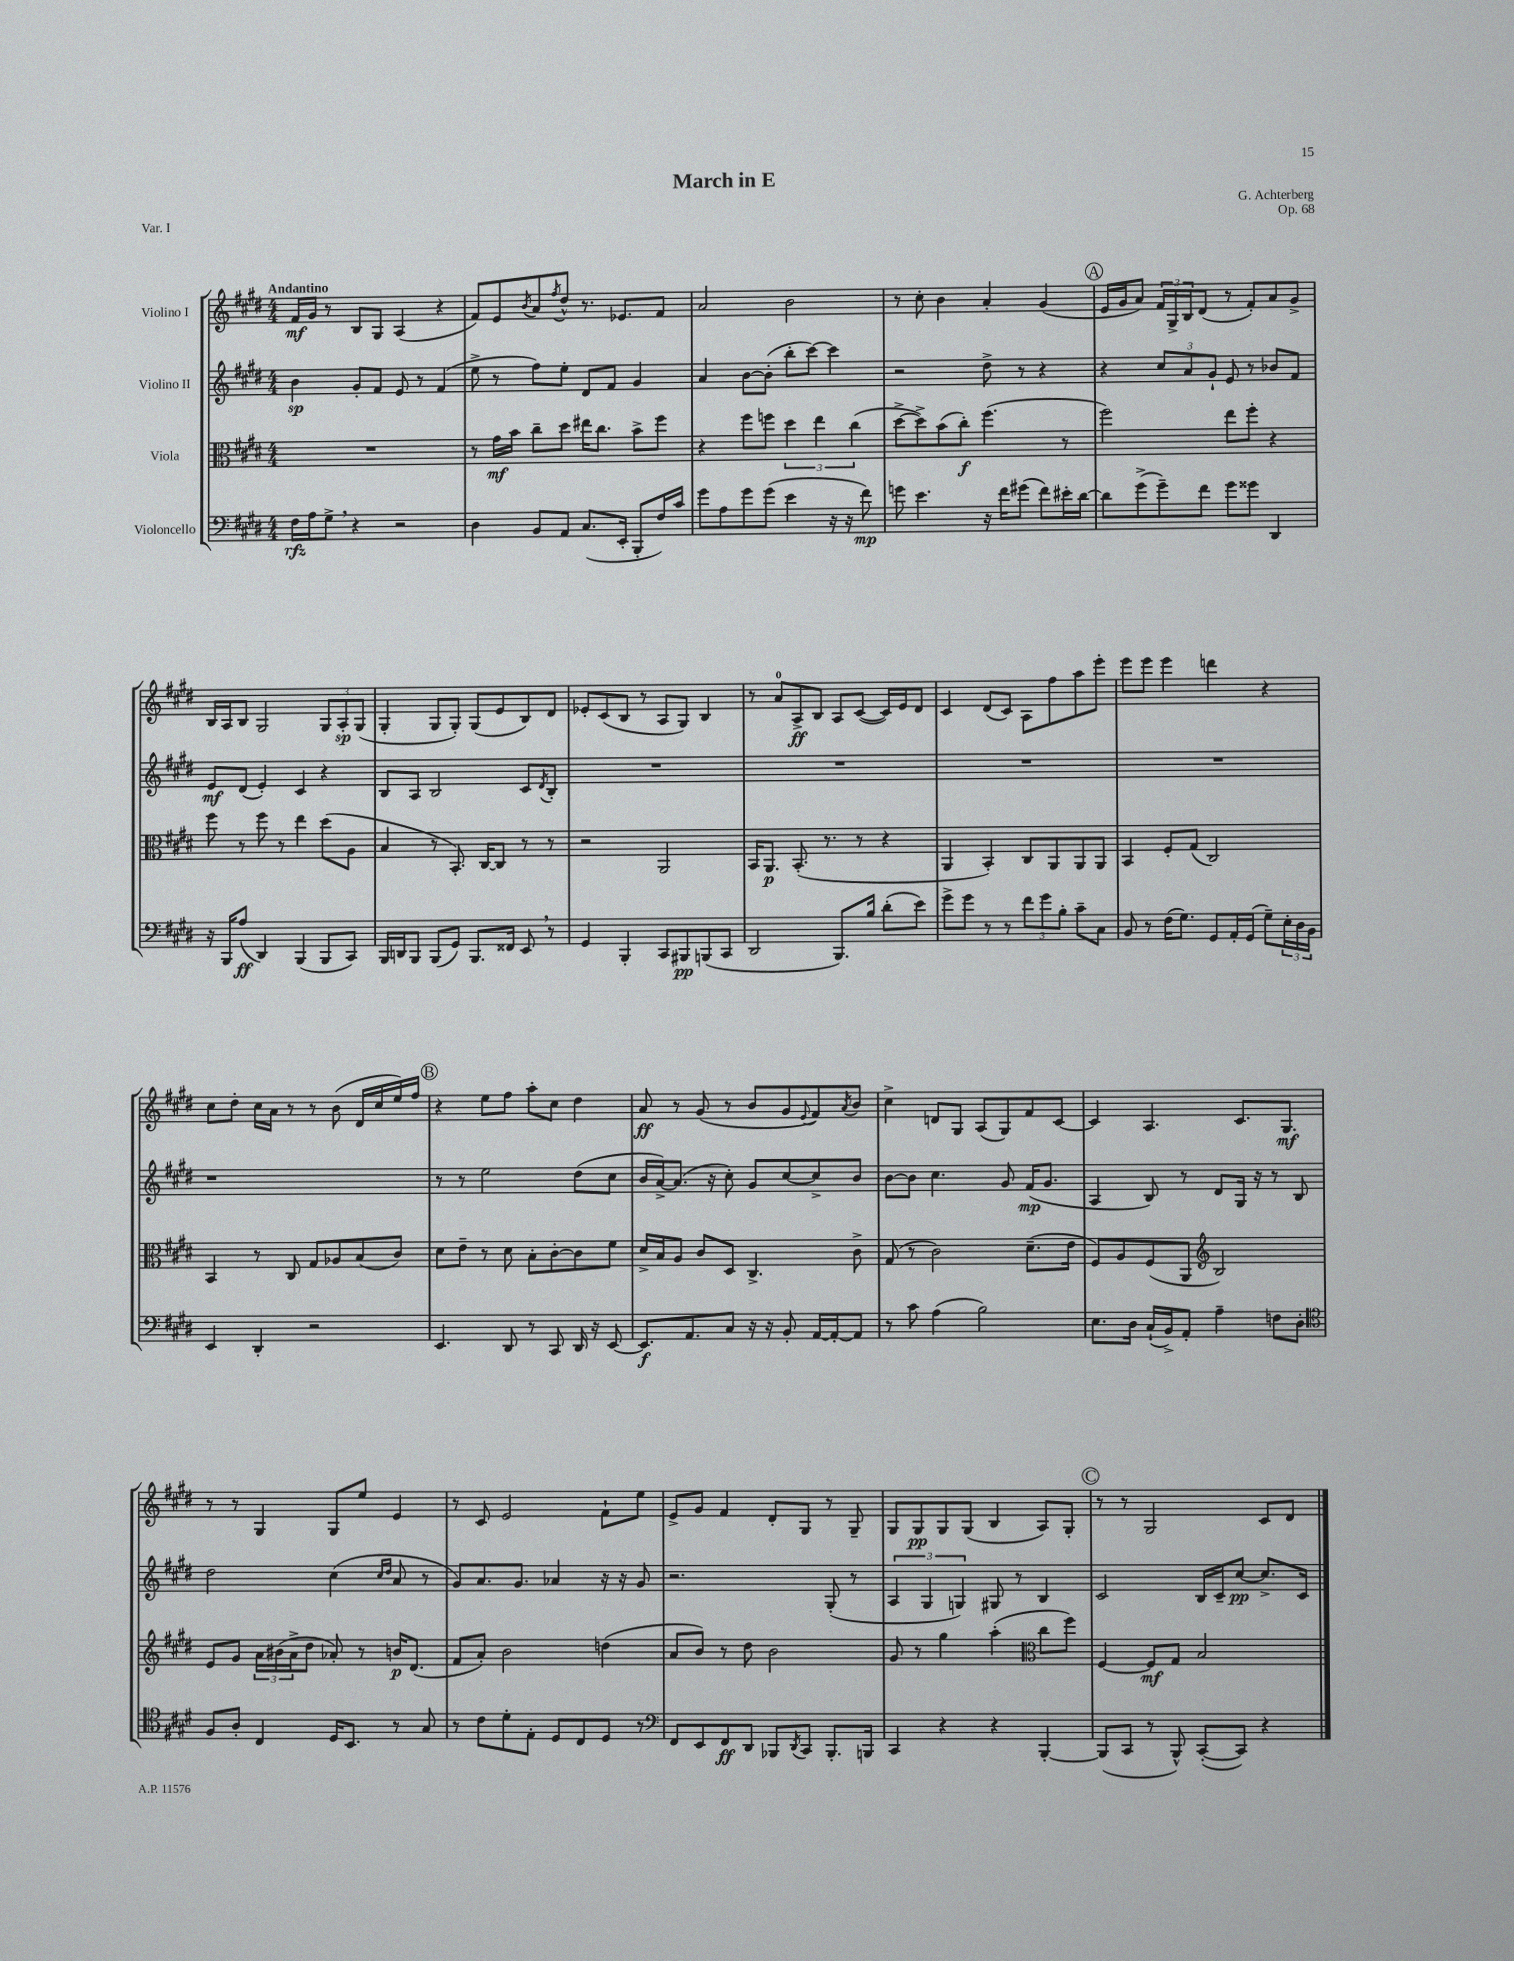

**kern	**dynam	**kern	**dynam	**kern	**dynam	**kern	**dynam
*part4	*part4	*part3	*part3	*part2	*part2	*part1	*part1
*staff4	*staff4	*staff3	*staff3	*staff2	*staff2	*staff1	*staff1
*I"Violoncello	*	*I"Viola	*	*I"Violino II	*	*I"Violino I	*
*clefF4	*	*clefC3	*	*clefG2	*	*clefG2	*
*k[f#c#g#d#]	*	*k[f#c#g#d#]	*	*k[f#c#g#d#]	*	*k[f#c#g#d#]	*
*M4/4	*	*M4/4	*	*M4/4	*	*M4/4	*
=1	=1	=1	=1	=1	=1	=1	=1
!	!	!	!	!	!	!LO:TX:a:B:t=Andantino	!
16F#\LL	rfz	1r	.	4b\	sp	16f#/LL	mf
16A\J	.	.	.	.	.	16g#/JJ	.
8G#^,\J	.	.	.	.	.	8r	.
4r	.	.	.	8g#'/L	.	8B/L	.
.	.	.	.	8f#/J	.	8G#/J	.
2r	.	.	.	8e/	.	(4A/	.
.	.	.	.	8r	.	.	.
.	.	.	.	(4f#/	.	4r	.
=2	=2	=2	=2	=2	=2	=2	=2
4D#\	.	8r	.	8ee^\	.	8f#/L)	.
.	.	16g#\LL	mf	8r	.	8e/	.
.	.	16b\JJ	.	.	.	.	.
.	.	.	.	.	.	8qb/	.
8BB/L	.	8cc#~\L	.	8ff#\L)	.	8a/	.
.	.	.	.	.	.	8qff#/	.
8AA/J	.	8dd#\J	.	8ee'\J	.	8dd#^^/J	.
(8.C#/L	.	16ee#X\KL	.	8d#/L	.	8.r	.
.	.	8.cc#\J	.	.	.	.	.
.	.	.	.	8f#/J	.	.	.
16EE'/Jk	.	.	.	.	.	8.e-X/L	.
8BBB'/L	.	8b^\L	.	4g#/	.	.	.
16F#/L)	.	8ff#\J	.	.	.	8f#/J	.
16c#/JJ	.	.	.	.	.	.	.
=3	=3	=3	=3	=3	=3	=3	=3
8g#\L	.	4r	.	4a/	.	2a/	.
8A\	.	.	.	.	.	.	.
8g#\	.	8ff#\L	.	[8b\L	.	.	.
(8g#\J	.	8ffn\J	.	(8b'\J]	.	.	.
4e\	.	6dd#\	.	8bb'\L	.	2b\	.
.	.	.	.	[8ccc#\J)	.	.	.
.	.	6ee\	.	.	.	.	.
16r	.	.	.	4ccc#\]	.	.	.
16r	.	.	.	.	.	.	.
.	.	(6cc#\	.	.	.	.	.
8f#\)	mp	.	.	.	.	.	.
=4	=4	=4	=4	=4	=4	=4	=4
8gn\	.	[8dd#^\L	.	2r	.	8r	.
4.e\	.	8dd#^\])	.	.	.	8cc#'\	.
.	.	(8b\	.	.	.	4b\	.
.	.	8cc#'\J)	f	.	.	.	.
16r	.	(4.ff#\	.	8dd#^\	.	4a'/	.
16f#\KL	.	.	.	.	.	.	.
(8g#X\J	.	.	.	8r	.	.	.
8f#\L)	.	.	.	4r	.	(4g#/	.
16e#X'\L	.	8r	.	.	.	.	.
[16d#\JJ	.	.	.	.	.	.	.
!!LO:REH:place=s1:t=A
=5	=5	=5	=5	=5	=5	=5	=5
8d#\L]	.	2ff#\)	.	4r	.	16e/LL	.
.	.	.	.	.	.	16g#/J	.
(8g#^\	.	.	.	.	.	8a/J)	.
8g#~\)	.	.	.	12cc#/L	.	24f#/LL	.
.	.	.	.	.	.	24G#^/	.
.	.	.	.	12a/	.	24B/J	.
8f#\J	.	.	.	.	.	(8d#/J	.
.	.	.	.	12g#`/J	.	.	.
8g#\L	.	8ee\L	.	8e/	.	8r	.
8g##X\J	.	8ff#'\J	.	8r	.	8f#'/L)	.
4DD#/	.	4r	.	8b-X/L	.	8a/	.
.	.	.	.	8f#/J	.	8g#^/J	.
!!LO:LB:g=z
=6	=6	=6	=6	=6	=6	=6	=6
16r	.	8ff#\	.	8e/L	mf	16B/LL	.
16BBB/KL	.	.	.	.	.	16A/J	.
(8A/J	ff	8r	.	(8d#/J	.	8B/J	.
4DD#/)	.	8ff#\	.	4e'/)	.	2G#/	.
.	.	8r	.	.	.	.	.
(4BBB/	.	4ee\	.	4c#/	.	.	.
8BBB/L	.	(8dd#\L	.	4r	.	12G#/L	.
.	.	.	.	.	.	12A'/	sp
8CC#/J)	.	8A\J	.	.	.	.	.
.	.	.	.	.	.	(12G#/J	.
=7	=7	=7	=7	=7	=7	=7	=7
16BBB/LL	.	4B/	.	8B/L	.	4G#'/	.
16DDn/J	.	.	.	.	.	.	.
8BBB/J	.	.	.	8A/J	.	.	.
(8BBB/L	.	8r	.	2B/	.	8G#/L	.
8GG#/J)	.	8.BB'/)	.	.	.	8G#'/J)	.
8.BBB/L	.	.	.	.	.	(8G#/L	.
.	.	[16C#/KL	.	.	.	.	.
.	.	8C#/J]	.	.	.	8e/	.
16FF##X/Jk	.	.	.	.	.	.	.
8EE,/	.	8r	.	8c#/L	.	8B/)	.
.	.	.	.	8qd#/	.	.	.
8r	.	8r	.	8B'/J	.	8d#/J	.
=8	=8	=8	=8	=8	=8	=8	=8
4GG#/	.	2r	.	1r	.	8e-X'/L	.
.	.	.	.	.	.	(8c#/	.
4BBB'/	.	.	.	.	.	8B/J	.
.	.	.	.	.	.	8r	.
8CC#/L	.	2AA/	.	.	.	8A/L	.
8BBB#X/	pp	.	.	.	.	8G#/J)	.
(8BBBn/	.	.	.	.	.	4B/	.
8CC#/J	.	.	.	.	.	.	.
=9	=9	=9	=9	=9	=9	=9	=9
2DD#/	.	16BB/KL	.	1r	.	8r	.
.	.	8.AA/J	p	.	.	.	.
.	.	.	.	.	.	8a/L	.
.	.	(8.BB'/	.	.	.	8A^/	ff
.	.	.	.	.	.	8B/J	.
.	.	8.r	.	.	.	.	.
8.BBB/L)	.	.	.	.	.	8A/L	.
.	.	8r	.	.	.	([8c#/J	.
16B/Jk	.	.	.	.	.	.	.
(8d#'\L	.	4r	.	.	.	16c#/LL])	.
.	.	.	.	.	.	16e/J	.
8e\J)	.	.	.	.	.	8d#/J	.
=10	=10	=10	=10	=10	=10	=10	=10
8g#^\L	.	4AA/	.	1r	.	4c#/	.
8g#\J	.	.	.	.	.	.	.
8r	.	4BB'/)	.	.	.	(8d#/L	.
8r	.	.	.	.	.	8c#/J)	.
12f#\L	.	8C#/L	.	.	.	8A\L	.
12g#\	.	.	.	.	.	.	.
.	.	8AA/	.	.	.	8ff#\	.
12B'\J	.	.	.	.	.	.	.
8c#~\L	.	8AA/	.	.	.	8aa\	.
8C#\J	.	8AA/J	.	.	.	8eee'\J	.
=11	=11	=11	=11	=11	=11	=11	=11
8BB/	.	4BB/	.	1r	.	8eee\L	.
8r	.	.	.	.	.	8eee\J	.
(16F#\KL	.	8F#'/L	.	.	.	4eee\	.
8.G#\J)	.	.	.	.	.	.	.
.	.	(8G#/J	.	.	.	.	.
8GG#/L	.	2C#/)	.	.	.	4dddn\	.
16AA'/L	.	.	.	.	.	.	.
(16GG#/JJ	.	.	.	.	.	.	.
8G#~\L)	.	.	.	.	.	4r	.
24E'\L	.	.	.	.	.	.	.
24D#\	.	.	.	.	.	.	.
24BB\JJ	.	.	.	.	.	.	.
!!LO:LB:g=z
=12	=12	=12	=12	=12	=12	=12	=12
4EE/	.	4BB/	.	1r	.	8cc#\L	.
.	.	.	.	.	.	8dd#'\J	.
4DD#'/	.	8r	.	.	.	16cc#\LL	.
.	.	.	.	.	.	16a\JJ	.
.	.	8C#/	.	.	.	8r	.
2r	.	8G#/L	.	.	.	8r	.
.	.	8A-X/	.	.	.	(8b\	.
.	.	(8B/	.	.	.	16d#/LL	.
.	.	.	.	.	.	16cc#/	.
.	.	8c#/J)	.	.	.	16ee/)	.
.	.	.	.	.	.	16ff#/JJ	.
!!LO:REH:place=s1:t=B
=13	=13	=13	=13	=13	=13	=13	=13
4.EE/	.	8d#\L	.	8r	.	4r	.
.	.	8e~\J	.	8r	.	.	.
.	.	8r	.	2ee\	.	8ee\L	.
8DD#/	.	8d#\	.	.	.	8ff#\J	.
8r	.	8B'\L	.	.	.	8aa'\L	.
8CC#/	.	[8c#'\	.	.	.	8cc#\J	.
16DD#/	.	8c#\]	.	(8dd#\L	.	4dd#\	.
16r	.	.	.	.	.	.	.
[8EE/	.	8f#\J	.	8cc#\J	.	.	.
=14	=14	=14	=14	=14	=14	=14	=14
8.EE/L]	f	16d#^/LL	.	16b/LL	.	8a/	ff
.	.	16B/J	.	[16a^/J)	.	.	.
.	.	8A/J	.	(8.a/J]	.	8r	.
8.AA/	.	.	.	.	.	.	.
.	.	8c#/L	.	.	.	(8g#/	.
.	.	.	.	16r	.	.	.
8C#/J	.	8D#/J	.	8cc#'\)	.	8r	.
16r	.	4.C#^/	.	8g#/L	.	8b/L	.
16r	.	.	.	.	.	.	.
8BB'/	.	.	.	[8cc#/	.	8g#/	.
.	.	.	.	.	.	8qqe/	.
[16AA/LL	.	.	.	8cc#^/]	.	8f#/)	.
16AA'/J_	.	.	.	.	.	.	.
.	.	.	.	.	.	8qa/	.
8AA/J]	.	8c#^\	.	8b/J	.	8b/J	.
=15	=15	=15	=15	=15	=15	=15	=15
8r	.	(8G#/	.	[8b\L	.	4cc#^\	.
8c#\	.	8r	.	8b\J]	.	.	.
(4A\	.	2c#\)	.	4.cc#\	.	8dn/L	.
.	.	.	.	.	.	8G#/J	.
2B\)	.	.	.	.	.	(8A/L	.
.	.	.	.	8g#/	.	8G#/)	.
.	.	(8.d#~\L	.	(16f#/KL	mp	8f#/	.
.	.	.	.	8.g#/J	.	.	.
.	.	.	.	.	.	[8c#/J	.
.	.	16e\Jk	.	.	.	.	.
=16	=16	=16	=16	=16	=16	=16	=16
8.E\L	.	8F#/L)	.	4A/	.	4c#/]	.
.	.	8A/	.	.	.	.	.
16D#\Jk	.	.	.	.	.	.	.
(16C#`/LL	.	(8F#/	.	8B/)	.	4.A/	.
16BB^/J)	.	.	.	.	.	.	.
8AA'/J	.	8AA/J	.	8r	.	.	.
*	*	*clefG2	*	*	*	*	*
4A~\	.	2B/)	.	8d#/L	.	.	.
.	.	.	.	16G#/Jk	.	8.c#/L	.
.	.	.	.	16r	.	.	.
8Fn\L	.	.	.	8r	.	.	.
.	.	.	.	.	.	8.G#/J	mf
8D#'\J	.	.	.	8B/	.	.	.
!!LO:LB:g=z
=17	=17	=17	=17	=17	=17	=17	=17
*clefC4	*	*	*	*	*	*	*
8F#/L	.	8e/L	.	2dd#\	.	8r	.
8A'/J	.	8g#/J	.	.	.	8r	.
4C#/	.	24a\LL	.	.	.	4G#/	.
.	.	(24b#X\	.	.	.	.	.
.	.	24a^\J	.	.	.	.	.
.	.	8dd#\J	.	.	.	.	.
16D#/KL	.	8a-X'/)	.	(4cc#\	.	8G#/L	.
8.BB/J	.	.	.	.	.	.	.
.	.	8r	.	.	.	8ee/J	.
.	.	.	.	16qqcc#/LL	.	.	.
.	.	.	.	16qqdd#/JJ	.	.	.
8r	.	16bn/KL	p	8a/	.	4e/	.
.	.	(8.d#/J	.	.	.	.	.
8G#/	.	.	.	8r	.	.	.
=18	=18	=18	=18	=18	=18	=18	=18
8r	.	8f#/L	.	8g#/L)	.	8r	.
8c#\L	.	8a'/J)	.	8.a/	.	8c#/	.
8d#'\	.	2b\	.	.	.	2e/	.
.	.	.	.	8.g#/J	.	.	.
8E'\J	.	.	.	.	.	.	.
8D#/L	.	.	.	4a-X/	.	.	.
8C#/	.	.	.	.	.	.	.
8D#/J	.	(4ddn\	.	16r	.	8f#`\L	.
.	.	.	.	16r	.	.	.
8r	.	.	.	8g#/	.	8ee\J	.
=19	=19	=19	=19	=19	=19	=19	=19
*clefF4	*	*	*	*	*	*	*
8FF#/L	.	8a/L	.	2.r	.	8e^/L	.
8EE/	.	8b/J)	.	.	.	8g#/J	.
8FF#/	ff	8r	.	.	.	4f#/	.
8DD#/J	.	8dd#\	.	.	.	.	.
8BBB-X/L	.	2b\	.	.	.	8d#'/L	.
8qDD#/	.	.	.	.	.	.	.
8CC#/J	.	.	.	.	.	8G#/J	.
8.BBB-'/L	.	.	.	(8G#'/	.	8r	.
.	.	.	.	8r	.	8G#~/	.
16BBBn/Jk	.	.	.	.	.	.	.
=20	=20	=20	=20	=20	=20	=20	=20
4CC#/	.	8g#/	.	6A/	.	8G#/L	.
.	.	8r	.	.	.	8G#/	pp
.	.	.	.	6G#/	.	.	.
4r	.	4gg#\	.	.	.	8G#/	.
.	.	.	.	6Gn/)	.	.	.
.	.	.	.	.	.	(8G#/J	.
4r	.	(4aa'\	.	8G#X/	.	4B/	.
.	.	.	.	8r	.	.	.
*	*	*clefC3	*	*	*	*	*
[4BBB'/	.	8cc#\L	.	4B/	.	8A/L)	.
.	.	8ff#\J)	.	.	.	8G#'/J	.
!!LO:REH:place=s1:t=C
=21	=21	=21	=21	=21	=21	=21	=21
(8BBB/L]	.	[4F#/	.	2c#/	.	8r	.
8CC#/J	.	.	.	.	.	8r	.
8r	.	8F#/L]	mf	.	.	2G#/	.
8BBB^^/)	.	8G#/J	.	.	.	.	.
([8CC#'/L	.	2B/	.	16B/LL	.	.	.
.	.	.	.	16c#~/J	.	.	.
8CC#/J])	.	.	.	[8cc#/J	pp	.	.
4r	.	.	.	8.cc#^/L]	.	8c#/L	.
.	.	.	.	.	.	8d#/J	.
.	.	.	.	16c#/Jk	.	.	.
==	==	==	==	==	==	==	==
*-	*-	*-	*-	*-	*-	*-	*-
